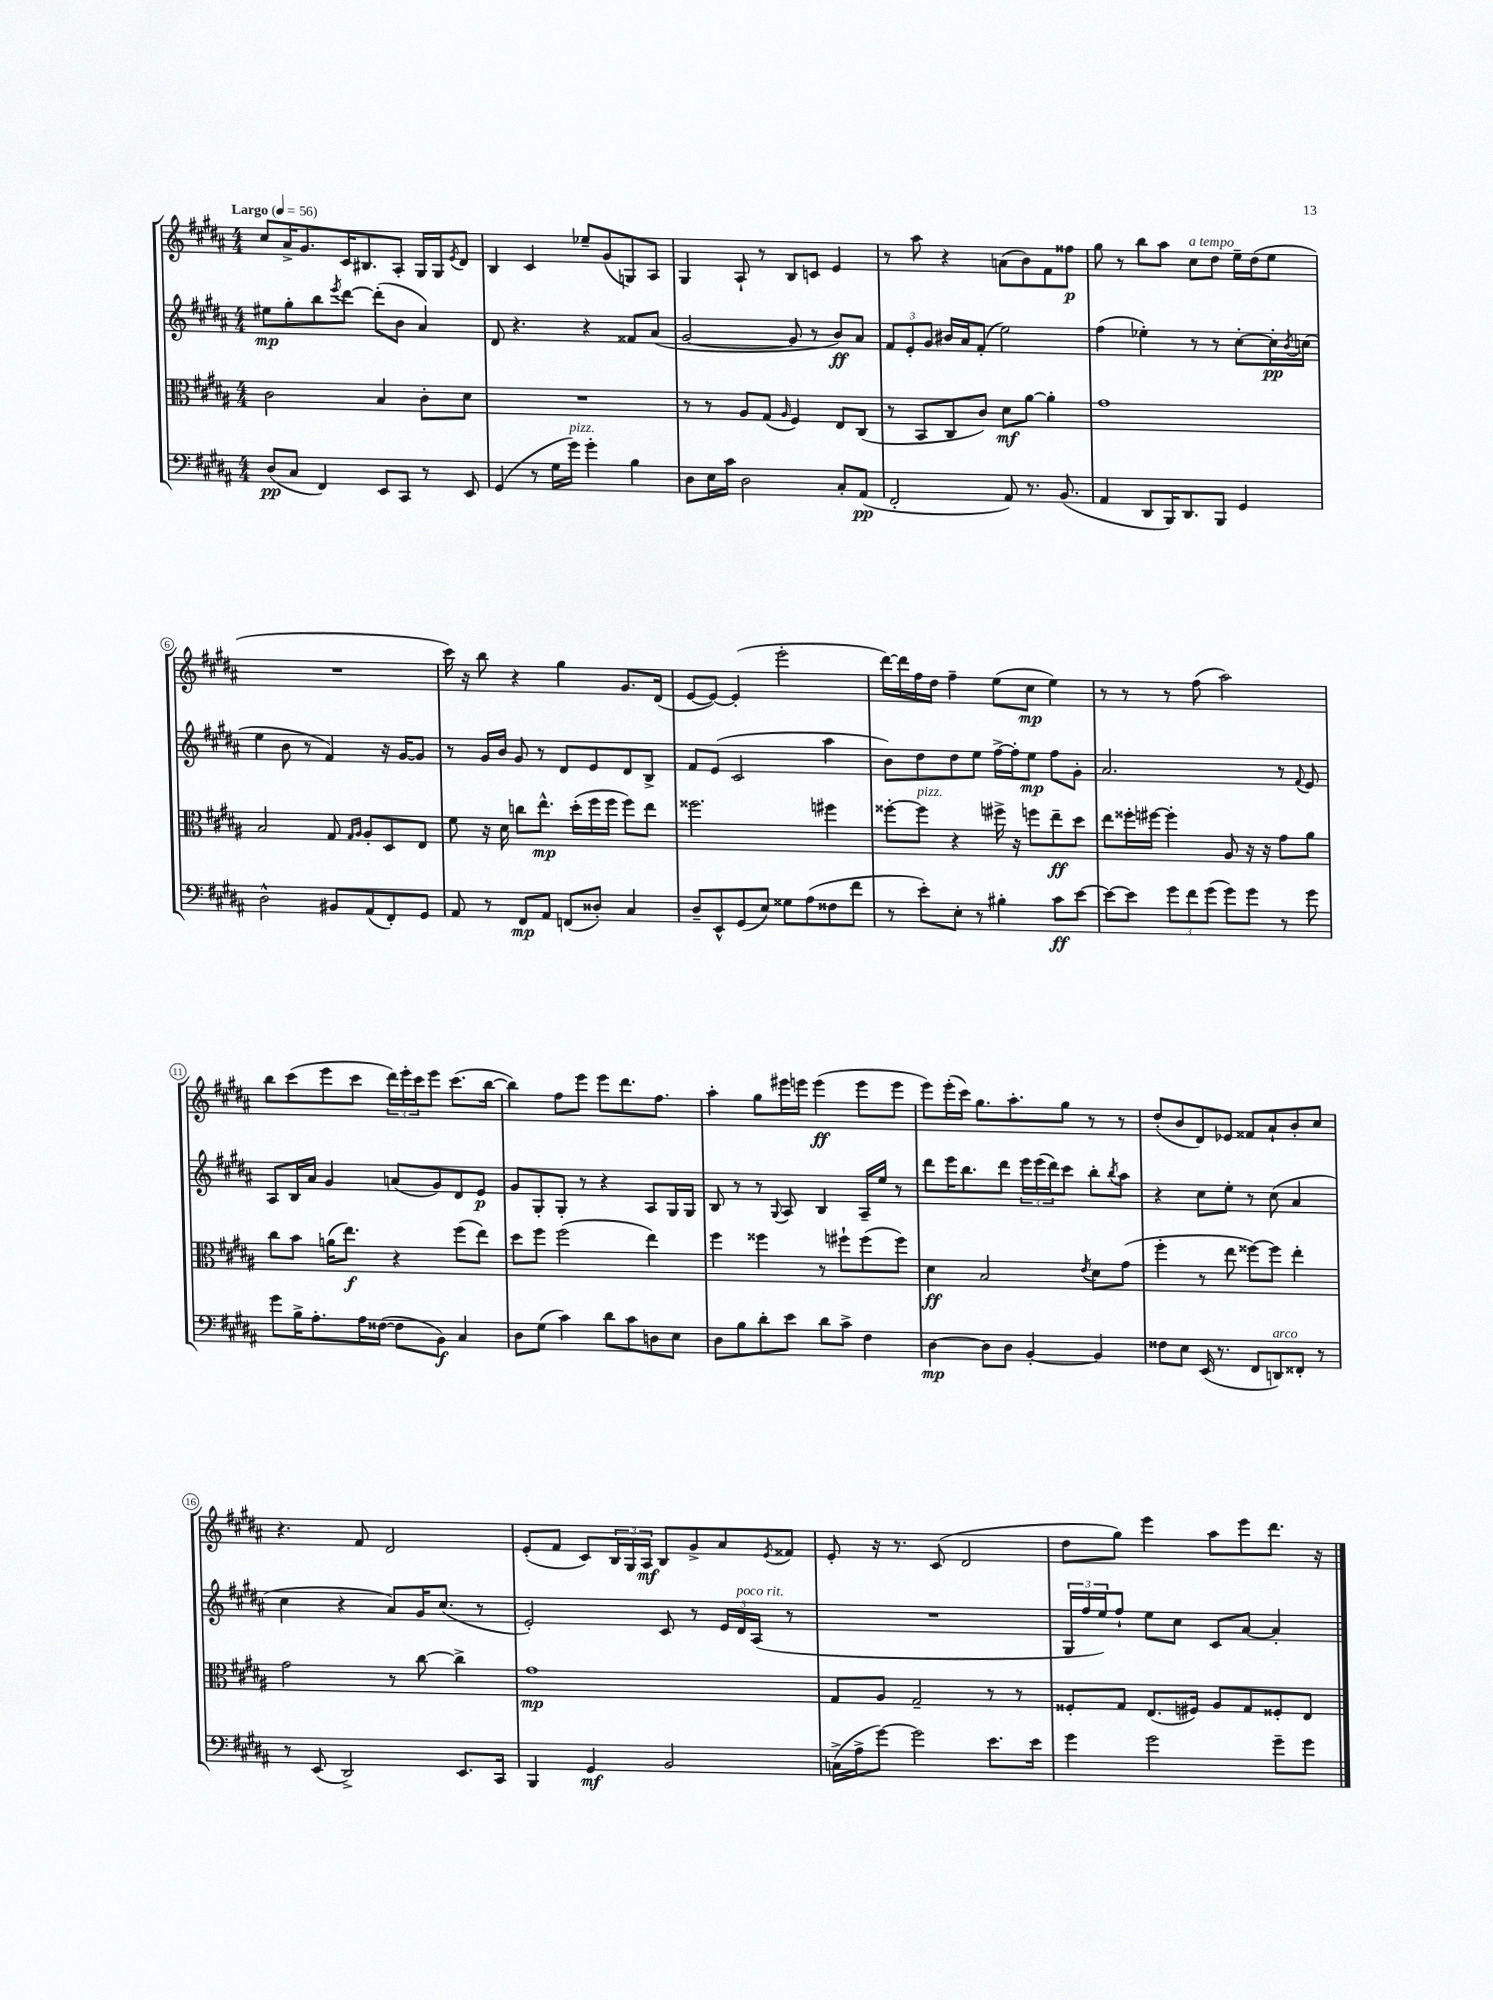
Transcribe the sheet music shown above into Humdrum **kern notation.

**kern	**dynam	**kern	**dynam	**kern	**dynam	**kern	**dynam
*part4	*part4	*part3	*part3	*part2	*part2	*part1	*part1
*staff4	*staff4	*staff3	*staff3	*staff2	*staff2	*staff1	*staff1
*clefF4	*	*clefC3	*	*clefG2	*	*clefG2	*
*k[f#c#g#d#a#]	*	*k[f#c#g#d#a#]	*	*k[f#c#g#d#a#]	*	*k[f#c#g#d#a#]	*
*M4/4	*	*M4/4	*	*M4/4	*	*M4/4	*
*MM56	*	*MM56	*	*MM56	*	*MM56	*
=1	=1	=1	=1	=1	=1	=1	=1
!	!	!	!	!	!	!LO:TX:a:B:t=Largo	!
(8D#/L	pp	2c#\	.	8ee#X\L	mp	8cc#/L	.
8C#/J	.	.	.	8gg#'\	.	16a#^/K	.
.	.	.	.	.	.	8.g#/	.
4FF#/)	.	.	.	8bb\	.	.	.
.	.	.	.	8qeee/	.	.	.
.	.	.	.	[8ddd#\J	.	16c#/K	.
.	.	.	.	.	.	8.B#X/	.
8EE/L	.	4B/	.	(8ddd#'\L]	.	.	.
8CC#/J	.	.	.	8b\J	.	8A#'/J	.
8r	.	8c#'\L	.	4a#/)	.	16G#/LL	.
.	.	.	.	.	.	16G#/J	.
.	.	.	.	.	.	8qe/	.
8EE/	.	8d#\J	.	.	.	8d#/J	.
=2	=2	=2	=2	=2	=2	=2	=2
(4GG#/	.	1r	.	8d#/	.	4B/	.
.	.	.	.	4.r	.	.	.
8r	.	.	.	.	.	4c#/	.
16G#\LL	.	.	.	.	.	.	.
!LO:TX:a:i:t=pizz.	!	!	!	!	!	!	!
16g#\JJ)	.	.	.	.	.	.	.
4g#'\	.	.	.	4r	.	8ee-X~/L	.
.	.	.	.	.	.	(8g#/	.
4B\	.	.	.	8f##X/L	.	8Gn/)	.
.	.	.	.	(8a#/J	.	8A#/J	.
=3	=3	=3	=3	=3	=3	=3	=3
8D#\L	.	8r	.	[2g#/	.	4G#/	.
16E\L	.	8r	.	.	.	.	.
16c#\JJ	.	.	.	.	.	.	.
2D#\	.	8A#/L	.	.	.	8A#`/	.
.	.	(8G#/J	.	.	.	8r	.
.	.	16qqA#/	.	.	.	.	.
.	.	4F#/)	.	8g#/]	.	8B/L	.
.	.	.	.	8r	.	8cn/J	.
8C#'/L	.	8E/L	.	8b/L)	ff	4e/	.
(8AA#/J	pp	(8C#/J	.	8a#/J	.	.	.
=4	=4	=4	=4	=4	=4	=4	=4
2FF#'/	.	8r	.	12f#/L	.	8r	.
.	.	.	.	12e'/	.	.	.
.	.	8BB/L	.	.	.	8aa#\	.
.	.	.	.	12g#/J	.	.	.
.	.	8C#/	.	16b#X/LL	.	4r	.
.	.	.	.	16a#/J	.	.	.
.	.	8c#/J)	.	(8f#'/J	.	.	.
8AA#/)	.	8d#\L	mf	2ee\)	.	(8an\L	.
8.r	.	[8a#\J	.	.	.	8b\)	.
.	.	4a#'\]	.	.	.	8f#\	.
(8.BB/	.	.	.	.	.	.	.
.	.	.	.	.	.	8ff##X\J	p
=5	=5	=5	=5	=5	=5	=5	=5
4AA#/	.	1g#	.	(4ff#\	.	8gg#\	.
.	.	.	.	.	.	8r	.
8DD#/L	.	.	.	4ee-X'\)	.	8bb\L	.
16BBB/K)	.	.	.	.	.	8aa#\J	.
8.DD#/	.	.	.	.	.	.	.
!	!	!	!	!	!	!LO:TX:a:i:t=a tempo	!
.	.	.	.	8r	.	8cc#\L	.
8BBB/J	.	.	.	8r	.	8dd#\J	.
4GG#/	.	.	.	[8cc#'\L	.	16ee~\LL	.
.	.	.	.	.	.	(16dd#\J	.
.	.	.	.	16cc#'\L]	pp	8ee\J	.
.	.	.	.	8qb/	.	.	.
.	.	.	.	(16ccn\JJ	.	.	.
!!LO:LB:g=z
=6	=6	=6	=6	=6	=6	=6	=6
2D#^^\	.	2B/	.	4ee\	.	1r	.
.	.	.	.	8b\	.	.	.
.	.	.	.	8r	.	.	.
8BB#X/L	.	8G#/	.	4f#/)	.	.	.
.	.	16qqG#/LL	.	.	.	.	.
.	.	16qqA#/JJ	.	.	.	.	.
(8AA#/	.	8A#'/L	.	.	.	.	.
8FF#'/)	.	8D#/	.	16r	.	.	.
.	.	.	.	[16g#/KL	.	.	.
8GG#/J	.	8E/J	.	8g#/J]	.	.	.
=7	=7	=7	=7	=7	=7	=7	=7
8AA#/	.	8f#\	.	8r	.	16ccc#\)	.
.	.	.	.	.	.	16r	.
8r	.	16r	.	16g#/LL	.	8bb\	.
.	.	16d#\	.	16b/JJ	.	.	.
8FF#/L	mp	8ccn\L	.	8g#/	.	4r	.
8AA#/J	.	8.ee^^\J	mp	8r	.	.	.
(8FFn/L	.	.	.	8d#/L	.	4gg#\	.
.	.	(16dd#'\LL	.	.	.	.	.
8D##X'/J)	.	16ff#\	.	8e/	.	.	.
.	.	16ff#\JJ	.	.	.	.	.
4C#/	.	8ff#\L)	.	8d#/	.	8.g#/L	.
.	.	8ee\J	.	8B^/J	.	.	.
.	.	.	.	.	.	(16d#/Jk	.
=8	=8	=8	=8	=8	=8	=8	=8
8D#~/L	.	2.ff##X\	.	8f#/L	.	[8e/L	.
8EE^^/	.	.	.	(8e/J	.	8e/J_)	.
(8GG#/	.	.	.	2c#/	.	(4e'/]	.
8E/J)	.	.	.	.	.	.	.
8G##X\L	.	.	.	.	.	2eee'\	.
(8A#\	.	.	.	.	.	.	.
8F##X\	.	4ff#X\	.	4aa#\	.	.	.
8f#\J	.	.	.	.	.	.	.
=9	=9	=9	=9	=9	=9	=9	=9
8r	.	[8ff##X'\L	.	8b\L)	.	[16ddd#\LL)	.
.	.	.	.	.	.	16ddd#\]	.
!	!	!LO:TX:a:i:t=pizz.	!	!	!	!	!
8e'\L)	.	8ff##\J]	.	8dd#\	.	16ff#\	.
.	.	.	.	.	.	16dd#\JJ	.
8E'\J	.	4r	.	8dd#\	.	4ff#~\	.
8r	.	.	.	8ee\J	.	.	.
4B#X'\	.	16ff#X^\	.	[16ff#^\LL	.	(8ee\L	.
.	.	16r	.	16ff#'\J]	.	.	.
.	.	8ffn\L	.	8ee\J	mp	8cc#\J	mp
8c#\L	ff	8ee~\	ff	8ff#\L	.	4ee\)	.
[8e\J	.	8dd#\J	.	8g#'\J	.	.	.
=10	=10	=10	=10	=10	=10	=10	=10
8e\L_	.	8ee\L	.	2.a#/	.	8r	.
8e\J]	.	16ff##X'\L	.	.	.	8r	.
.	.	[16ff#X\JJ	.	.	.	.	.
12g#\L	.	4ff#'\]	.	.	.	8r	.
12f#\	.	.	.	.	.	.	.
.	.	.	.	.	.	(8ff#\	.
(12g#\J	.	.	.	.	.	.	.
8g#\L)	.	8A#/	.	.	.	2aa#\)	.
8g#\J	.	16r	.	.	.	.	.
.	.	16r	.	.	.	.	.
8r	.	8g#\L	.	8r	.	.	.
.	.	.	.	8qqf#/	.	.	.
8g#\	.	8a#\J	.	8e/	.	.	.
!!LO:LB:g=z
=11	=11	=11	=11	=11	=11	=11	=11
8g#\L	.	8cc#\L	.	8A#/L	.	8bb\L	.
16B^\K	.	8b\J	.	16B/L	.	(8ccc#\	.
8.A#'\	.	.	.	16a#/JJ	.	.	.
.	.	(16an\KL	.	4g#/	.	8eee\	.
.	.	8.ee\J)	f	.	.	.	.
16A#\L	.	.	.	.	.	8ccc#\J	.
([16F##X\JJ	.	.	.	.	.	.	.
8F##\L]	.	4r	.	(8an/L	.	24ddd#\LL)	.
.	.	.	.	.	.	24eee'\	.
.	.	.	.	.	.	24ccc#\J	.
8BB\J)	f	.	.	8g#/)	.	8eee\J	.
4C#/	.	(8ff#\L	.	8d#/	.	(8.ccc#\L	.
.	.	8ee\J)	.	8e/J	p	.	.
.	.	.	.	.	.	[16bb\Jk	.
=12	=12	=12	=12	=12	=12	=12	=12
8D#\L	.	8dd#\L	.	8g#/L	.	4bb\])	.
(8G#\J	.	8ff#\J	.	8G#'/	.	.	.
4c#\)	.	(2ff#\	.	8G#'/J	.	8ff#\L	.
.	.	.	.	8r	.	8eee\J	.
8d#\L	.	.	.	4r	.	8eee\L	.
8c#\	.	.	.	.	.	8.ddd#\	.
8Dn\	.	4ee\)	.	8A#/L	.	.	.
.	.	.	.	.	.	8.ff#\J	.
8E\J	.	.	.	16G#/L	.	.	.
.	.	.	.	16G#/JJ	.	.	.
=13	=13	=13	=13	=13	=13	=13	=13
8D#\L	.	4ff#\	.	8B/	.	4aa#'\	.
8B\	.	.	.	8r	.	.	.
8d#'\	.	4ff##X\	.	8r	.	8gg#\L	.
.	.	.	.	8qqG#/	.	.	.
8e\J	.	.	.	8A#/	.	16eee#X\L	.
.	.	.	.	.	.	16eeen\JJ	.
8d#\L	.	8r	.	4B/	.	(4eee\	ff
8c#^\J	.	8ff#X`\L	.	.	.	.	.
4F#\	.	(8ff#\	.	16A#~/LL	.	8eee\L	.
.	.	.	.	16ee/JJ	.	.	.
.	.	8ff#\J)	.	8r	.	8eee\J	.
=14	=14	=14	=14	=14	=14	=14	=14
[4D#\	mp	4d#\	ff	8ddd#\L	.	8eee\L)	.
.	.	.	.	16eee\K	.	(16eee'\L	.
.	.	.	.	8.bb\	.	16ccc#\JJ)	.
8D#\L]	.	2B/	.	.	.	8.gg#\L	.
8D#\J	.	.	.	8ddd#\J	.	.	.
.	.	.	.	.	.	8.aa#'\	.
[4BB'/	.	.	.	24eee\LL	.	.	.
.	.	.	.	(24eee\	.	.	.
.	.	.	.	24ddd#\J)	.	.	.
.	.	.	.	8ccc#\J	.	8gg#\J	.
.	.	8qe/	.	.	.	.	.
4BB/]	.	8d#\L	.	8bb'\L	.	8r	.
.	.	.	.	8qbb/	.	.	.
.	.	(8g#\J	.	8aa#\J	.	8r	.
=15	=15	=15	=15	=15	=15	=15	=15
8F##X\L	.	4ff#'\	.	4r	.	(8dd#'/L	.
8E\J	.	.	.	.	.	8b/	.
(16EE/	.	8r	.	8cc#\L	.	8d#/)	.
8.r	.	.	.	.	.	.	.
.	.	8ee\	.	8ee'\J	.	8e-X/J	.
8FF#/L	.	[8ff##X\L)	.	8r	.	8f##X/L	.
!LO:TX:a:i:t=arco	!	!	!	!	!	!	!
8DDn/)	.	8ff##\J]	.	(8cc#\	.	8a#`/	.
8FF##X'/J	.	4ee'\	.	4a#/	.	8b'/	.
8r	.	.	.	.	.	8cc#/J	.
!!LO:LB:g=z
=16	=16	=16	=16	=16	=16	=16	=16
8r	.	2g#\	.	4cc#\	.	4.r	.
(8EE/	.	.	.	.	.	.	.
2DD#^/)	.	.	.	4r	.	.	.
.	.	.	.	.	.	8f#/	.
.	.	8r	.	8a#/L)	.	2d#/	.
.	.	[8cc#\	.	16g#/K	.	.	.
.	.	.	.	(8.cc#/J	.	.	.
8.EE/L	.	4cc#^\]	.	.	.	.	.
.	.	.	.	8r	.	.	.
16CC#/Jk	.	.	.	.	.	.	.
=17	=17	=17	=17	=17	=17	=17	=17
4BBB/	.	1g#	mp	2e'/)	.	(8e'/L	.
.	.	.	.	.	.	8f#/J	.
4GG#/	mf	.	.	.	.	8c#/L)	.
.	.	.	.	.	.	24B/L	.
.	.	.	.	.	.	24G#/	.
.	.	.	.	.	.	24A#/JJ	mf
2BB/	.	.	.	8c#/	.	8B/L	.
.	.	.	.	8r	.	8g#^/	.
.	.	.	.	24e/LL	.	8a#/	.
!	!	!	!	!LO:TX:a:i:t=poco rit.	!	!	!
.	.	.	.	24d#/	.	.	.
.	.	.	.	(24A#/JJ	.	.	.
.	.	.	.	.	.	8qe/	.
.	.	.	.	8r	.	8f##X/J	.
=18	=18	=18	=18	=18	=18	=18	=18
(16Cn^\LL	.	8G#/L	.	1r	.	8e'/	.
16A#^\J	.	.	.	.	.	.	.
[8g#\J)	.	8A#/J	.	.	.	16r	.
.	.	.	.	.	.	8.r	.
2g#\]	.	2G#~/	.	.	.	.	.
.	.	.	.	.	.	(8c#/	.
.	.	.	.	.	.	2d#/	.
8.e\L	.	8r	.	.	.	.	.
.	.	8r	.	.	.	.	.
16e\Jk	.	.	.	.	.	.	.
=19	=19	=19	=19	=19	=19	=19	=19
4g#\	.	8F##X'/L	.	24G#/LL	.	8dd#\L	.
.	.	.	.	24ff#/	.	.	.
.	.	.	.	24ee/J)	.	.	.
.	.	8G#/J	.	8ff#`/J	.	8gg#\J)	.
2g#\	.	(8.E/L	.	8ee\L	.	4eee\	.
.	.	.	.	8cc#\J	.	.	.
.	.	16F#X/Jk)	.	.	.	.	.
.	.	8A#/L	.	8c#/L	.	8aa#\L	.
.	.	8G#/	.	[8a#/J	.	8eee\	.
8g#~\L	.	8F##X'/	.	4a#'/]	.	8.ddd#\J	.
8g#\J	.	8E/J	.	.	.	.	.
.	.	.	.	.	.	16r	.
==	==	==	==	==	==	==	==
*-	*-	*-	*-	*-	*-	*-	*-
